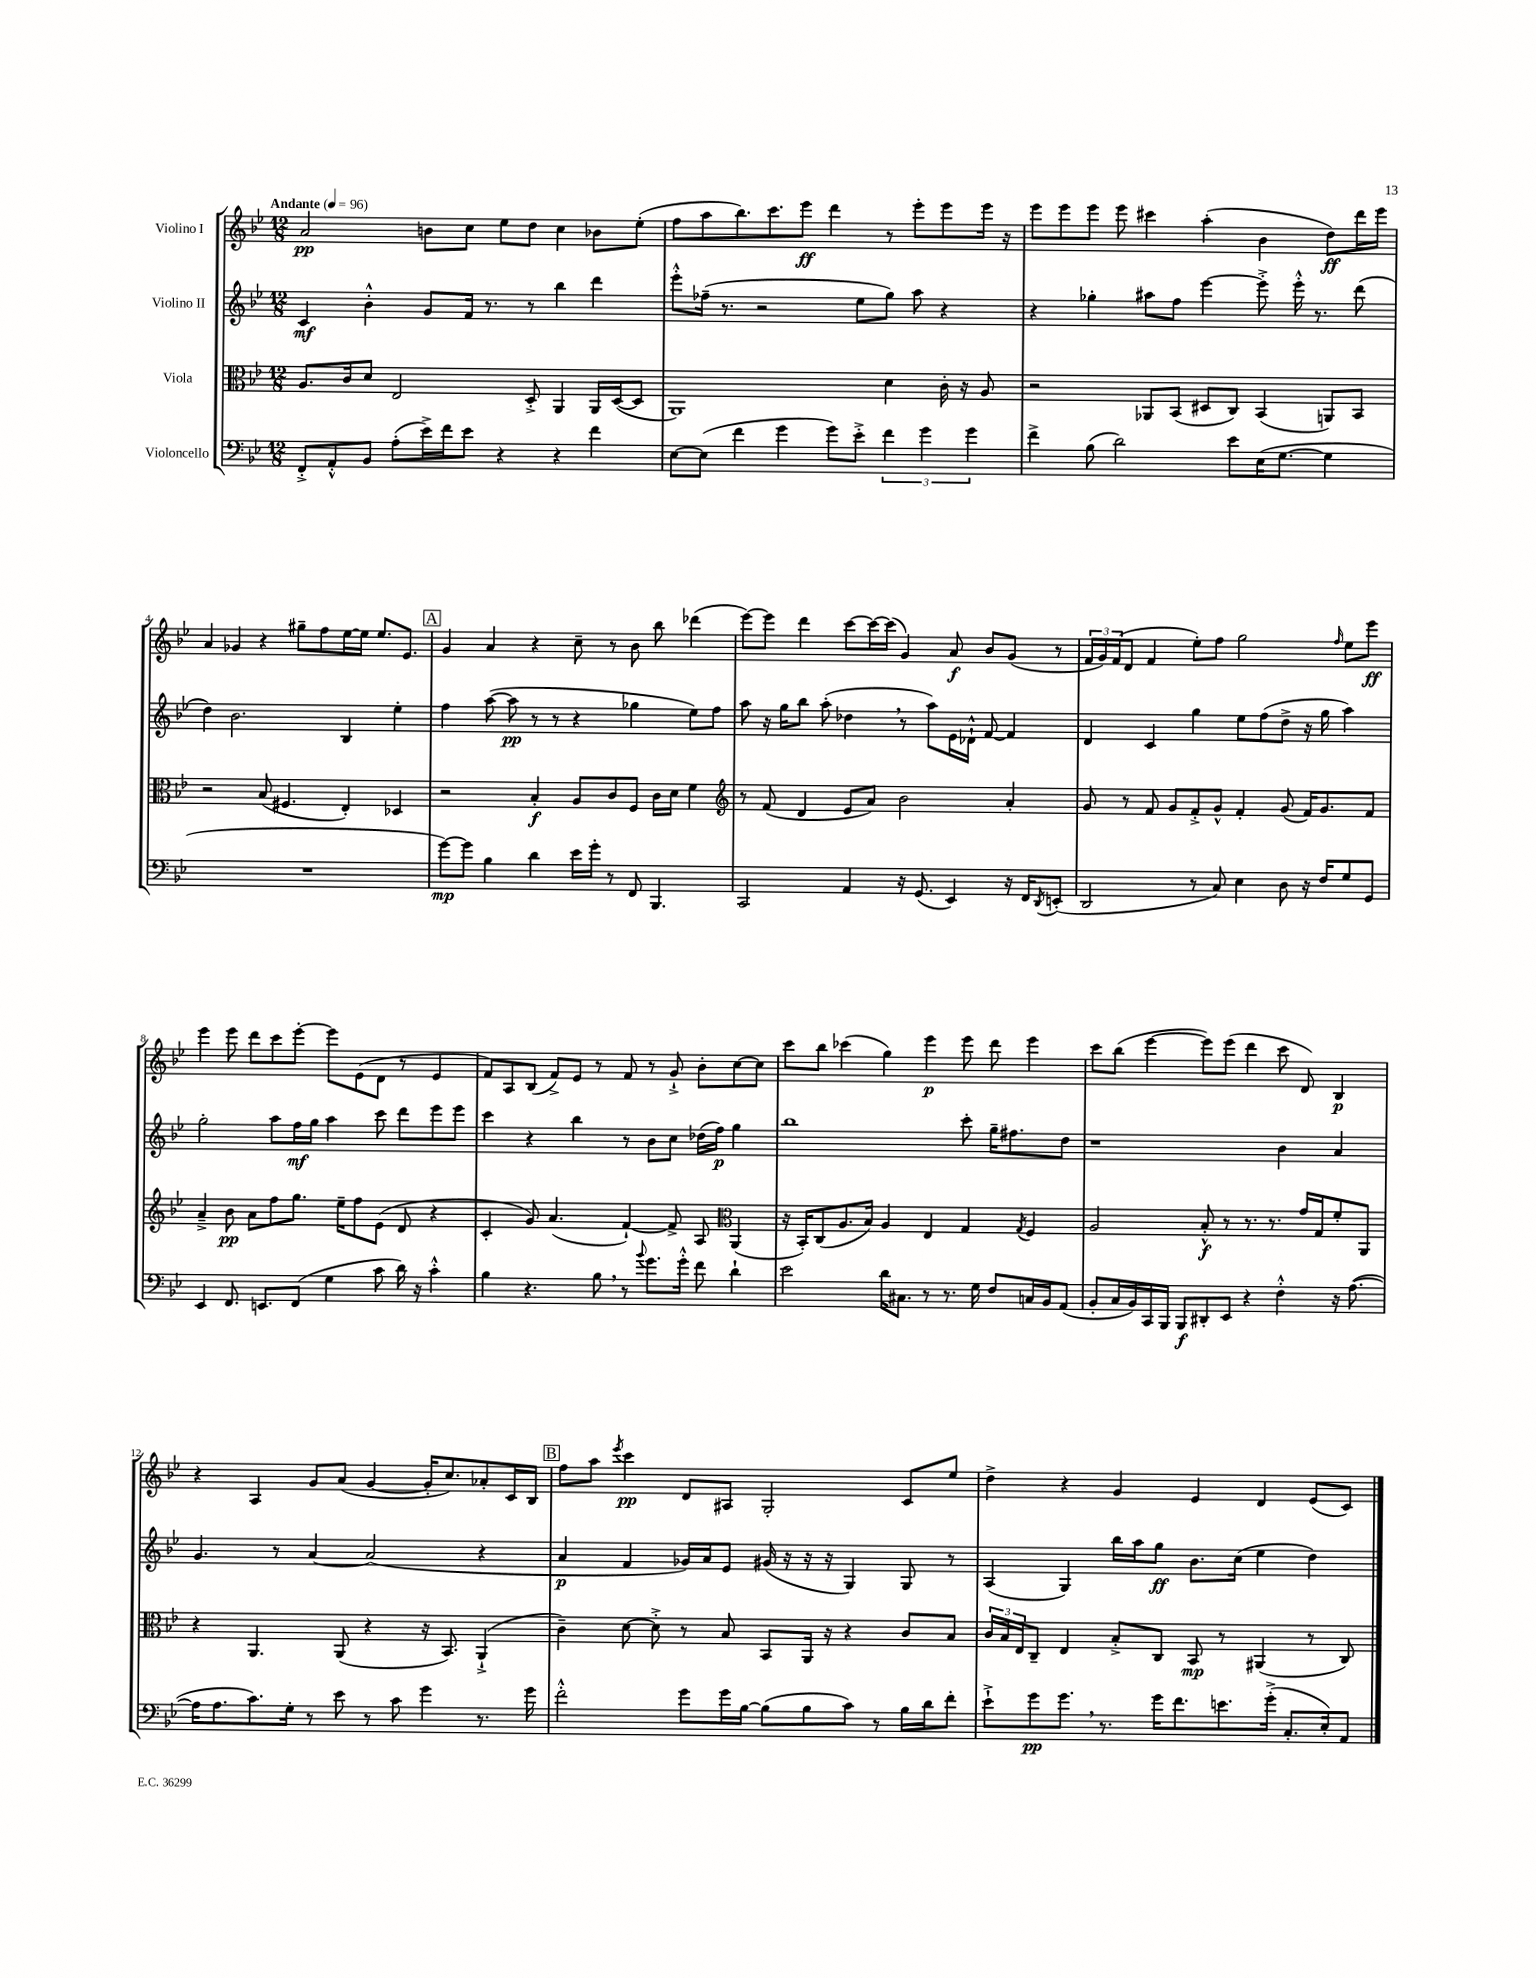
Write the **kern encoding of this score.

**kern	**dynam	**kern	**dynam	**kern	**dynam	**kern	**dynam
*part4	*part4	*part3	*part3	*part2	*part2	*part1	*part1
*staff4	*staff4	*staff3	*staff3	*staff2	*staff2	*staff1	*staff1
*I"Violoncello	*	*I"Viola	*	*I"Violino II	*	*I"Violino I	*
*clefF4	*	*clefC3	*	*clefG2	*	*clefG2	*
*k[b-e-]	*	*k[b-e-]	*	*k[b-e-]	*	*k[b-e-]	*
*M12/8	*	*M12/8	*	*M12/8	*	*M12/8	*
*MM96	*	*MM96	*	*MM96	*	*MM96	*
=1	=1	=1	=1	=1	=1	=1	=1
!	!	!	!	!	!	!LO:TX:a:B:t=Andante	!
8FF'^/L	.	8.A/L	.	4c/	mf	2a/	pp
8AA'^^/	.	.	.	.	.	.	.
.	.	16c/k	.	.	.	.	.
8BB-/J	.	8d/J	.	4b-'^^\	.	.	.
(8A'\L	.	2E-/	.	.	.	.	.
16e-^\L)	.	.	.	8g/L	.	8bn\L	.
16f\J	.	.	.	.	.	.	.
8e-\J	.	.	.	16f/Jk	.	8cc\J	.
.	.	.	.	8.r	.	.	.
4r	.	.	.	.	.	8ee-\L	.
.	.	8D'^/	.	8r	.	8dd\J	.
4r	.	4AA/	.	4bb-\	.	4cc\	.
4f\	.	16AA/LL	.	4ddd\	.	8b-X\L	.
.	.	([16D/J	.	.	.	.	.
.	.	8D/J]	.	.	.	(8ee-'\J	.
=2	=2	=2	=2	=2	=2	=2	=2
[8E-\L	.	1AA)	.	8eee-'^^\L	.	8ff\L	.
(8E-\J]	.	.	.	(16ff-X~\Jk	.	8aa\	.
.	.	.	.	8.r	.	.	.
4f\	.	.	.	.	.	8.bb-\)	.
.	.	.	.	2r	.	.	.
.	.	.	.	.	.	8.ccc\	.
4g\	.	.	.	.	.	.	.
.	.	.	.	.	.	8eee-\J	ff
8g\L)	.	.	.	.	.	4ddd\	.
8e-'^\J	.	.	.	8ee-\L	.	.	.
6f\	.	4d\	.	8gg\J)	.	8r	.
.	.	.	.	8aa\	.	8eee-'\L	.
6g\	.	.	.	.	.	.	.
.	.	16c'\	.	4r	.	8eee-\	.
.	.	16r	.	.	.	.	.
6g\	.	.	.	.	.	.	.
.	.	8A/	.	.	.	16eee-\Jk	.
.	.	.	.	.	.	16r	.
=3	=3	=3	=3	=3	=3	=3	=3
4f^\	.	2r	.	4r	.	8eee-\L	.
.	.	.	.	.	.	8eee-\	.
(8B-\	.	.	.	4gg-X'\	.	8eee-\J	.
2d\)	.	.	.	.	.	8eee-\	.
.	.	8AA-X/L	.	8aa#X\L	.	4ccc#X\	.
.	.	(8BB-/J	.	8ff\J	.	.	.
.	.	8D#X/L	.	[4eee-\	.	(4aa'\	.
8e-\L	.	8C/J)	.	.	.	.	.
(16E-\K	.	(4BB-/	.	8eee-'^\]	.	4b-\	.
[8.G\J	.	.	.	.	.	.	.
.	.	.	.	16eee-'^^\	.	.	.
.	.	.	.	8.r	.	.	.
4G\]	.	8AAn/L)	.	.	.	8dd\L)	ff
.	.	8BB-/J	.	(8ddd\	.	16ddd\L	.
.	.	.	.	.	.	16eee-\JJ	.
!!LO:LB:g=z
=4	=4	=4	=4	=4	=4	=4	=4
1.r	.	2r	.	4dd\)	.	4a/	.
.	.	.	.	2.b-\	.	4g-X/	.
.	.	(8B-/	.	.	.	4r	.
.	.	4.F#X/	.	.	.	.	.
.	.	.	.	.	.	8gg#X~\L	.
.	.	.	.	.	.	8ff\	.
.	.	4E-'/)	.	4B-/	.	[16ee-\L	.
.	.	.	.	.	.	16ee-\JJ]	.
.	.	.	.	.	.	8.ee-/L	.
.	.	4D-X/	.	4ee-'\	.	.	.
.	.	.	.	.	.	8.e-/J	.
!!LO:REH:place=s1:t=A
=5	=5	=5	=5	=5	=5	=5	=5
[8g\L)	mp	2r	.	4ff\	.	4g/	.
8g\J]	.	.	.	.	.	.	.
4B-\	.	.	.	([8aa\	.	4a/	.
.	.	.	.	8aa\]	pp	.	.
4d\	.	4B-'/	f	8r	.	4r	.
.	.	.	.	8r	.	.	.
16e-\LL	.	8A/L	.	4r	.	8cc~\	.
16g'\JJ	.	.	.	.	.	.	.
8r	.	8c/	.	.	.	8r	.
8FF/	.	8F/J	.	4gg-X\	.	8b-\	.
4.BBB-/	.	16c\LL	.	.	.	8bb-\	.
.	.	16d\JJ	.	.	.	.	.
.	.	4f\	.	8ee-\L)	.	(4ddd-X\	.
.	.	.	.	8ff\J	.	.	.
=6	=6	=6	=6	=6	=6	=6	=6
*	*	*clefG2	*	*	*	*	*
2CC/	.	8r	.	8aa\	.	[8eee-\L)	.
.	.	(8f/	.	16r	.	8eee-\J]	.
.	.	.	.	16gg\KL	.	.	.
.	.	4d/	.	8bb-\J	.	4ddd\	.
.	.	.	.	(8aa'\	.	.	.
4AA/	.	8e-/L	.	4dd-X,\	.	[8ccc\L	.
.	.	8a/J)	.	.	.	16ccc\L_	.
.	.	.	.	.	.	(16ccc\JJ]	.
16r	.	2b-\	.	8r	.	4g/)	.
(8.GG/	.	.	.	.	.	.	.
.	.	.	.	8aa\L)	.	.	.
4EE-/)	.	.	.	16e-\L	.	8a/	f
.	.	.	.	16d-X`^^\JJ	.	.	.
.	.	.	.	[8f/	.	8b-/L	.
16r	.	4a'/	.	4f/]	.	(8g/J	.
16FF/KL	.	.	.	.	.	.	.
8qDD/	.	.	.	.	.	.	.
(8EEn'/J	.	.	.	.	.	8r	.
=7	=7	=7	=7	=7	=7	=7	=7
2DD/	.	8g/	.	4d/	.	24f/LL	.
.	.	.	.	.	.	24g/)	.
.	.	.	.	.	.	(24f/J	.
.	.	8r	.	.	.	8d/J	.
.	.	8f/	.	4c/	.	4f/	.
.	.	8g/L	.	.	.	.	.
8r	.	8f'^/	.	4gg\	.	8ee-'\L)	.
8C/)	.	8g^^/J	.	.	.	8ff\J	.
4E-\	.	4f'/	.	8ee-\L	.	2gg\	.
.	.	.	.	(8ff\	.	.	.
8D\	.	(8g/	.	8dd^\J	.	.	.
16r	.	16f/KL)	.	16r	.	.	.
16F/KL	.	8.g/	.	16gg\	.	.	.
.	.	.	.	.	.	16qqff/	.
8G/	.	.	.	4aa\)	.	8ee-\L	.
8GG/J	.	8f/J	.	.	.	8eee-\J	ff
!!LO:LB:g=z
=8	=8	=8	=8	=8	=8	=8	=8
4EE-/	.	4a~^/	.	2gg'\	.	4eee-\	.
8.FF/	.	8b-\	pp	.	.	8eee-\	.
.	.	8a\L	.	.	.	8ddd\L	.
8.EEn/L	.	.	.	.	.	.	.
.	.	8ff\	.	8aa\L	.	8ccc\	.
(8FF/J	.	8.gg\J	.	16ff\L	mf	[8eee-'\J	.
.	.	.	.	16gg\JJ	.	.	.
4G\	.	.	.	4aa\	.	8eee-\L]	.
.	.	16ee-~\KL	.	.	.	.	.
.	.	8ff\	.	.	.	(8e-\	.
8c\	.	(8e-\J	.	8ccc\	.	8d\J	.
16d\)	.	8d/	.	8ddd\L	.	8r	.
16r	.	.	.	.	.	.	.
4c'^^\	.	4r	.	8eee-\	.	4e-/	.
.	.	.	.	8eee-\J	.	.	.
=9	=9	=9	=9	=9	=9	=9	=9
4B-\	.	4c'/	.	4ccc\	.	8f/L)	.
.	.	.	.	.	.	8A/	.
4.r	.	8g/)	.	4r	.	(8B-/J	.
.	.	(4.a/	.	.	.	8f^/L)	.
.	.	.	.	4bb-\	.	8e-/J	.
8B-,\	.	.	.	.	.	8r	.
8r	.	[4f`/)	.	8r	.	8f/	.
8qqb-/	.	.	.	.	.	.	.
8.g\L	.	.	.	8b-\L	.	8r	.
.	.	8f^/]	.	8cc\J	.	8g`^/	.
16g'^^\Jk	.	.	.	.	.	.	.
8f\	.	8A/	.	(16dd-X\LL	.	8b-'\L	.
.	.	.	.	16ff\JJ)	p	.	.
*	*	*clefC3	*	*	*	*	*
4d`\	.	(4AA/	.	4gg\	.	[8cc\	.
.	.	.	.	.	.	8cc\J]	.
=10	=10	=10	=10	=10	=10	=10	=10
2e-\	.	16r	.	1bb-	.	8ccc\L	.
.	.	16BB-'/KL)	.	.	.	.	.
.	.	(8C/	.	.	.	8bb-\J	.
.	.	8.A/	.	.	.	(4ccc-X\	.
.	.	16B-/Jk)	.	.	.	.	.
16d\KL	.	4A/	.	.	.	4gg\)	.
8.C#X\J	.	.	.	.	.	.	.
8r	.	4E-/	.	.	.	4eee-\	p
8.r	.	.	.	.	.	.	.
.	.	4G/	.	8ccc'\	.	8eee-\	.
16G\	.	.	.	.	.	.	.
8F/L	.	.	.	16gg~\KL	.	8ddd\	.
.	.	.	.	8.ff#X\	.	.	.
.	.	8qG/	.	.	.	.	.
16Cn/L	.	4F/	.	.	.	4eee-\	.
16BB-/J	.	.	.	.	.	.	.
(8AA/J	.	.	.	8dd\J	.	.	.
=11	=11	=11	=11	=11	=11	=11	=11
8BB-'/L	.	2A/	.	1r	.	8ccc\L	.
16C/L	.	.	.	.	.	(8bb-\J	.
16BB-/)	.	.	.	.	.	.	.
16CC/	.	.	.	.	.	[4eee-\	.
16BBB-/JJ	.	.	.	.	.	.	.
8BBB-/L	f	.	.	.	.	.	.
8DD#X'/	.	8B-'^^/	f	.	.	8eee-\L])	.
8EE-/J	.	8r	.	.	.	(8eee-\J	.
4r	.	8.r	.	.	.	4ddd\	.
.	.	8.r	.	.	.	.	.
4F'^^\	.	.	.	4b-\	.	8ccc\	.
.	.	16g/LL	.	.	.	8d/)	.
.	.	16G/J	.	.	.	.	.
16r	.	8f'/	.	4a/	.	4B-/	p
([8.A\	.	.	.	.	.	.	.
.	.	8AA/J	.	.	.	.	.
!!LO:LB:g=z
=12	=12	=12	=12	=12	=12	=12	=12
16A\KL]	.	4r	.	4.g/	.	4r	.
8.A\	.	.	.	.	.	.	.
8.c\)	.	4.AA/	.	.	.	4A/	.
.	.	.	.	8r	.	.	.
16G'\Jk	.	.	.	.	.	.	.
8r	.	.	.	[4a/	.	8g/L	.
8e-\	.	(8AA/	.	.	.	(8a/J	.
8r	.	4r	.	(2a/]	.	[4g/	.
8c\	.	.	.	.	.	.	.
4g\	.	16r	.	.	.	16g'/KL]	.
.	.	8.BB-/)	.	.	.	8.cc/)	.
8.r	.	(4AA`^/	.	4r	.	8a-X'/	.
.	.	.	.	.	.	16c/L	.
16g\	.	.	.	.	.	16B-/JJ	.
!!LO:REH:place=s1:t=B
=13	=13	=13	=13	=13	=13	=13	=13
2f'^^\	.	4c~\)	.	4a/	p	8ff\L	.
.	.	.	.	.	.	8aa\J	.
.	.	.	.	.	.	8qeee-/	.
.	.	[8d\	.	4f/	.	4ccc\	pp
.	.	8d'^\]	.	.	.	.	.
8g\L	.	8r	.	16g-X/LL)	.	8d/L	.
.	.	.	.	16a/J	.	.	.
16g\L	.	8B-/	.	8e-/J	.	8A#X/J	.
[16B-\JJ	.	.	.	.	.	.	.
(8B-\L]	.	8BB-/L	.	(16g#X/	.	2G'/	.
.	.	.	.	16r	.	.	.
8B-\	.	16AA/Jk	.	16r	.	.	.
.	.	16r	.	16r	.	.	.
8c\J)	.	4r	.	4G/)	.	.	.
8r	.	.	.	.	.	.	.
16B-\LL	.	8c/L	.	8G/	.	8c/L	.
16d\J	.	.	.	.	.	.	.
8f'\J	.	8B-/J	.	8r	.	8ee-/J	.
=14	=14	=14	=14	=14	=14	=14	=14
8e-`^\L	.	24c/LL	.	(4A/	.	4dd^\	.
.	.	24B-/	.	.	.	.	.
.	.	24E-/J	.	.	.	.	.
8g\	pp	8C~/J	.	.	.	.	.
8.g,\J	.	4E-/	.	4G/)	.	4r	.
8.r	.	.	.	.	.	.	.
.	.	8B-'^/L	.	16bb-\LL	.	4g/	.
.	.	.	.	16aa\J	.	.	.
16g\KL	.	8C/J	.	8gg\J	ff	.	.
8.f\	.	.	.	.	.	.	.
.	.	8BB-/	mp	8.b-\L	.	4e-/	.
8.en\	.	8r	.	.	.	.	.
.	.	.	.	(16cc\Jk	.	.	.
.	.	(4AA#X/	.	4ee-\	.	4d/	.
(16g'^\Jk	.	.	.	.	.	.	.
8.C'/L	.	.	.	.	.	.	.
.	.	8r	.	4dd\)	.	(8e-/L	.
16E-'/k)	.	.	.	.	.	.	.
8AA/J	.	8C/)	.	.	.	8c/J)	.
==	==	==	==	==	==	==	==
*-	*-	*-	*-	*-	*-	*-	*-
